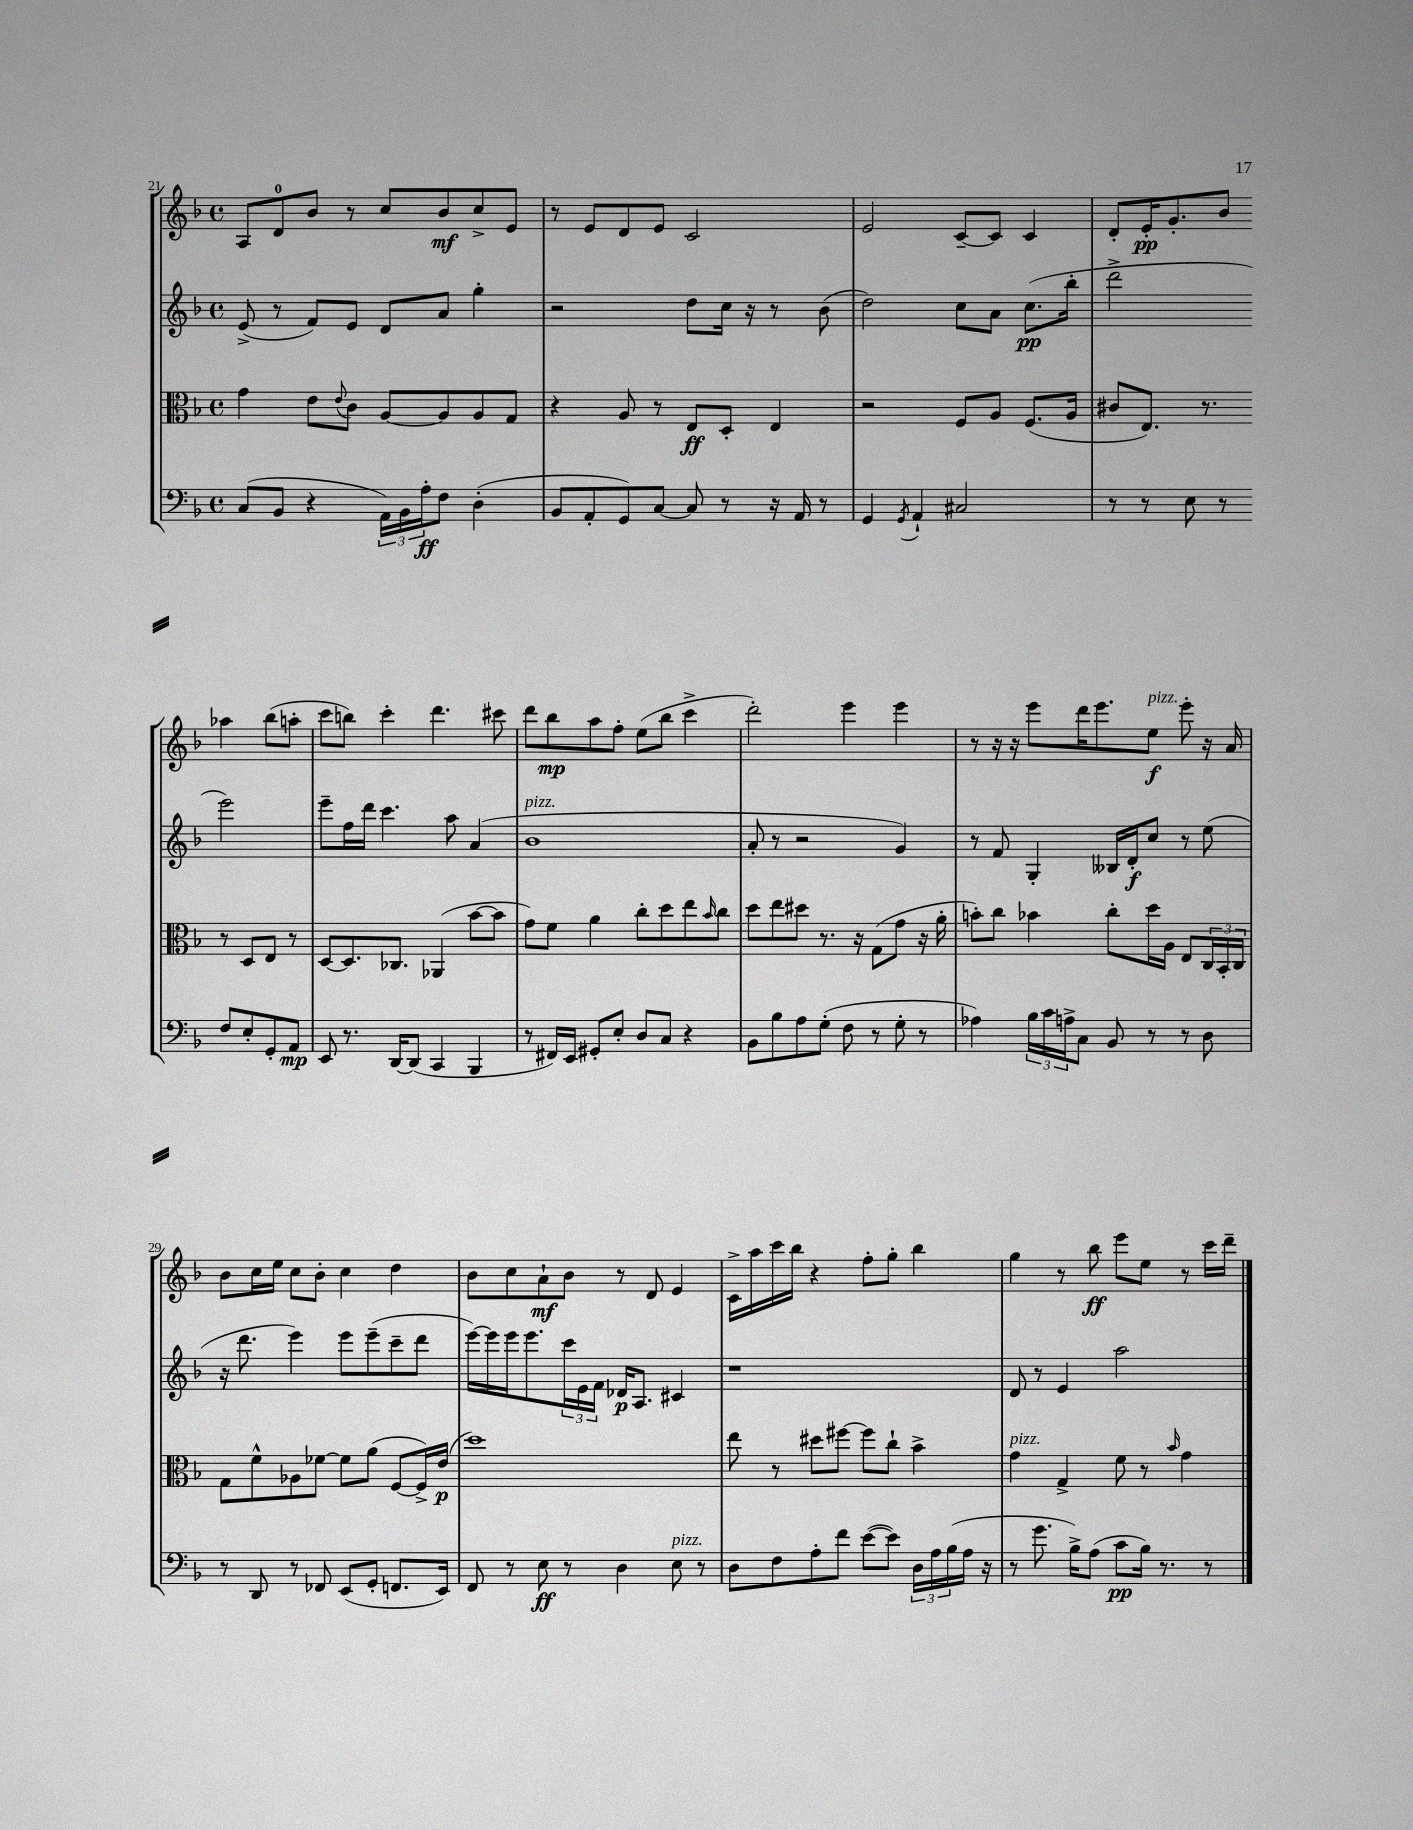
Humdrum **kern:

**kern	**dynam	**kern	**dynam	**kern	**dynam	**kern	**dynam
*part4	*part4	*part3	*part3	*part2	*part2	*part1	*part1
*staff4	*staff4	*staff3	*staff3	*staff2	*staff2	*staff1	*staff1
*clefF4	*	*clefC3	*	*clefG2	*	*clefG2	*
*k[b-]	*	*k[b-]	*	*k[b-]	*	*k[b-]	*
*M4/4	*	*M4/4	*	*M4/4	*	*M4/4	*
*met(c)	*	*met(c)	*	*met(c)	*	*met(c)	*
=21	=21	=21	=21	=21	=21	=21	=21
(8C/L	.	4g\	.	(8e^/	.	8A/L	.
8BB-/J	.	.	.	8r	.	8d/	.
4r	.	8e\L	.	8f/L)	.	8b-/J	.
.	.	8qqe/	.	.	.	.	.
.	.	8c\J	.	8e/J	.	8r	.
24AA\LL)	.	[8A/L	.	8d/L	.	8cc/L	.
24BB-\	.	.	.	.	.	.	.
24A'\J	ff	.	.	.	.	.	.
8F\J	.	8A/]	.	8a/J	.	8b-/	mf
(4D'\	.	8A/	.	4gg'\	.	8cc^/	.
.	.	8G/J	.	.	.	8e/J	.
=22	=22	=22	=22	=22	=22	=22	=22
8BB-/L	.	4r	.	2r	.	8r	.
8AA'/	.	.	.	.	.	8e/L	.
8GG/)	.	8A/	.	.	.	8d/	.
[8C/J	.	8r	.	.	.	8e/J	.
8C/]	.	8E/L	ff	8dd\L	.	2c/	.
8r	.	8D'/J	.	16cc\Jk	.	.	.
.	.	.	.	16r	.	.	.
16r	.	4E/	.	8r	.	.	.
16AA/	.	.	.	.	.	.	.
8r	.	.	.	(8b-\	.	.	.
=23	=23	=23	=23	=23	=23	=23	=23
4GG/	.	2r	.	2dd\)	.	2e/	.
8qGG/	.	.	.	.	.	.	.
4AA`/	.	.	.	.	.	.	.
2C#X/	.	8F/L	.	8cc\L	.	[8c~/L	.
.	.	8A/J	.	8a\J	.	8c/J]	.
.	.	(8.F/L	.	(8.cc\L	pp	4c/	.
.	.	16A/Jk	.	16bb-'\Jk	.	.	.
=24	=24	=24	=24	=24	=24	=24	=24
8r	.	8c#X/L	.	2ddd^\	.	8d'/L	.
8r	.	8.E/J)	.	.	.	16e'/K	pp
.	.	.	.	.	.	8.g'/	.
8E\	.	.	.	.	.	.	.
.	.	8.r	.	.	.	.	.
8r	.	.	.	.	.	8b-/J	.
8F/L	.	8r	.	2eee\)	.	4aa-X\	.
8E'/	.	8D/L	.	.	.	.	.
8GG'/	.	8E/J	.	.	.	(8bb-\L	.
8AA/J	mp	8r	.	.	.	8aan'\J	.
!!LO:LB:g=z
=25	=25	=25	=25	=25	=25	=25	=25
8EE/	.	[8D/L	.	8eee~\L	.	8ccc\L	.
8.r	.	8.D/]	.	16ff\L	.	8bbn\J)	.
.	.	.	.	16ddd\JJ	.	.	.
.	.	.	.	4.ccc\	.	4ccc'\	.
[16DD/KL	.	8.C-X/J	.	.	.	.	.
(8DD/J]	.	.	.	.	.	.	.
4CC/	.	(4AA-X/	.	.	.	4.ddd\	.
.	.	.	.	8aa\	.	.	.
4BBB-/	.	[8b-\L	.	(4a/	.	.	.
.	.	8b-\J]	.	.	.	8ccc#X\	.
=26	=26	=26	=26	=26	=26	=26	=26
!	!	!	!	!LO:TX:a:i:t=pizz.	!	!	!
8r	.	8g\L)	.	1b-	.	8ddd\L	.
16FF#X/LL)	.	8f\J	.	.	.	8bb-\	mp
16EE/JJ	.	.	.	.	.	.	.
8GG#X'/L	.	4a\	.	.	.	8aa\	.
8E'/J	.	.	.	.	.	8ff'\J	.
8D/L	.	8cc'\L	.	.	.	(8ee\L	.
8C/J	.	8dd\	.	.	.	8bb-\J	.
4r	.	8ee\	.	.	.	4ccc^\	.
.	.	16qqb-/	.	.	.	.	.
.	.	8cc\J	.	.	.	.	.
=27	=27	=27	=27	=27	=27	=27	=27
8BB-\L	.	8dd\L	.	8a'/	.	2ddd'\)	.
8B-\	.	8ee\	.	8r	.	.	.
8A\	.	8dd#X\J	.	2r	.	.	.
(8G'\J	.	8.r	.	.	.	.	.
8F\	.	.	.	.	.	4eee\	.
.	.	16r	.	.	.	.	.
8r	.	(8G\L	.	.	.	.	.
8G'\	.	8g\J	.	4g/)	.	4eee\	.
8r	.	16r	.	.	.	.	.
.	.	16a'\	.	.	.	.	.
=28	=28	=28	=28	=28	=28	=28	=28
4A-X\)	.	8bn'\L)	.	8r	.	8r	.
.	.	8cc\J	.	8f/	.	16r	.
.	.	.	.	.	.	16r	.
24B-\LL	.	4b-X\	.	4G'/	.	8eee\L	.
24c\	.	.	.	.	.	.	.
24An^\J	.	.	.	.	.	.	.
8C\J	.	.	.	.	.	16ddd\K	.
.	.	.	.	.	.	8.eee\	.
8BB-/	.	8cc'\L	.	16B--X/LL	.	.	.
.	.	.	.	16d'/J	f	.	.
!	!	!	!	!	!	!LO:TX:a:i:t=pizz.	!
8r	.	16dd\L	.	8cc/J	.	8ee\J	f
.	.	16A\JJ	.	.	.	.	.
8r	.	8E/L	.	8r	.	8eee'\	.
8D\	.	24C/L	.	(8ee\	.	16r	.
.	.	24BB-'/	.	.	.	.	.
.	.	.	.	.	.	16a/	.
.	.	24C/JJ	.	.	.	.	.
!!LO:LB:g=z
=29	=29	=29	=29	=29	=29	=29	=29
8r	.	8G\L	.	16r	.	8b-\L	.
.	.	.	.	8.ddd\	.	.	.
8DD/	.	8f^^\	.	.	.	16cc\L	.
.	.	.	.	.	.	16ee\JJ	.
8r	.	8A-X\	.	4eee\)	.	8cc\L	.
8FF-X/	.	[8f-X\J	.	.	.	8b-'\J	.
(8EE/L	.	8f-\L]	.	8eee\L	.	4cc\	.
8GG'/J	.	(8a\J	.	(8eee~\	.	.	.
8.FFn/L	.	[8F/L	.	8ccc~\	.	4dd\	.
.	.	16F^/L])	.	8ddd\J	.	.	.
16EE/Jk)	.	(16e/JJ	p	.	.	.	.
=30	=30	=30	=30	=30	=30	=30	=30
8FF/	.	1dd)	.	[16eee\LL)	.	8b-\L	.
.	.	.	.	16eee\]	.	.	.
8r	.	.	.	16eee\J	.	8cc\	.
.	.	.	.	8.eee\	.	.	.
8E\	ff	.	.	.	.	8a`\	mf
8r	.	.	.	24ccc\L	.	8b-\J	.
.	.	.	.	24e\	.	.	.
.	.	.	.	24f\JJ	.	.	.
4D\	.	.	.	16d-X/KL	p	8r	.
.	.	.	.	8.A/J	.	.	.
.	.	.	.	.	.	8d/	.
!LO:TX:a:i:t=pizz.	!	!	!	!	!	!	!
8E\	.	.	.	4c#X/	.	4e/	.
8r	.	.	.	.	.	.	.
=31	=31	=31	=31	=31	=31	=31	=31
8D\L	.	8ee\	.	1r	.	16c^\LL	.
.	.	.	.	.	.	16aa\	.
8F\	.	8r	.	.	.	16ccc\	.
.	.	.	.	.	.	16bb-\JJ	.
8A'\	.	8dd#X\L	.	.	.	4r	.
8f\J	.	[8ff#X\J	.	.	.	.	.
([8e\L	.	8ff#\L]	.	.	.	8ff'\L	.
8e\J])	.	8cc`\J	.	.	.	8gg'\J	.
24D\LL	.	4b-^\	.	.	.	4bb-\	.
24A\	.	.	.	.	.	.	.
(24B-\	.	.	.	.	.	.	.
16A\JJ	.	.	.	.	.	.	.
16r	.	.	.	.	.	.	.
=32	=32	=32	=32	=32	=32	=32	=32
!	!	!LO:TX:a:i:t=pizz.	!	!	!	!	!
8r	.	4g\	.	8d/	.	4gg\	.
8.g\	.	.	.	8r	.	.	.
.	.	4G^/	.	4e/	.	8r	.
16B-^\KL)	.	.	.	.	.	.	.
(8A\J	.	.	.	.	.	8bb-\	ff
8c\L	pp	8f\	.	2aa\	.	8eee\L	.
16B-\Jk)	.	8r	.	.	.	8ee\J	.
8.r	.	.	.	.	.	.	.
.	.	16qqb-/	.	.	.	.	.
.	.	4g\	.	.	.	8r	.
8r	.	.	.	.	.	16ccc\LL	.
.	.	.	.	.	.	16ddd~\JJ	.
==	==	==	==	==	==	==	==
*-	*-	*-	*-	*-	*-	*-	*-
